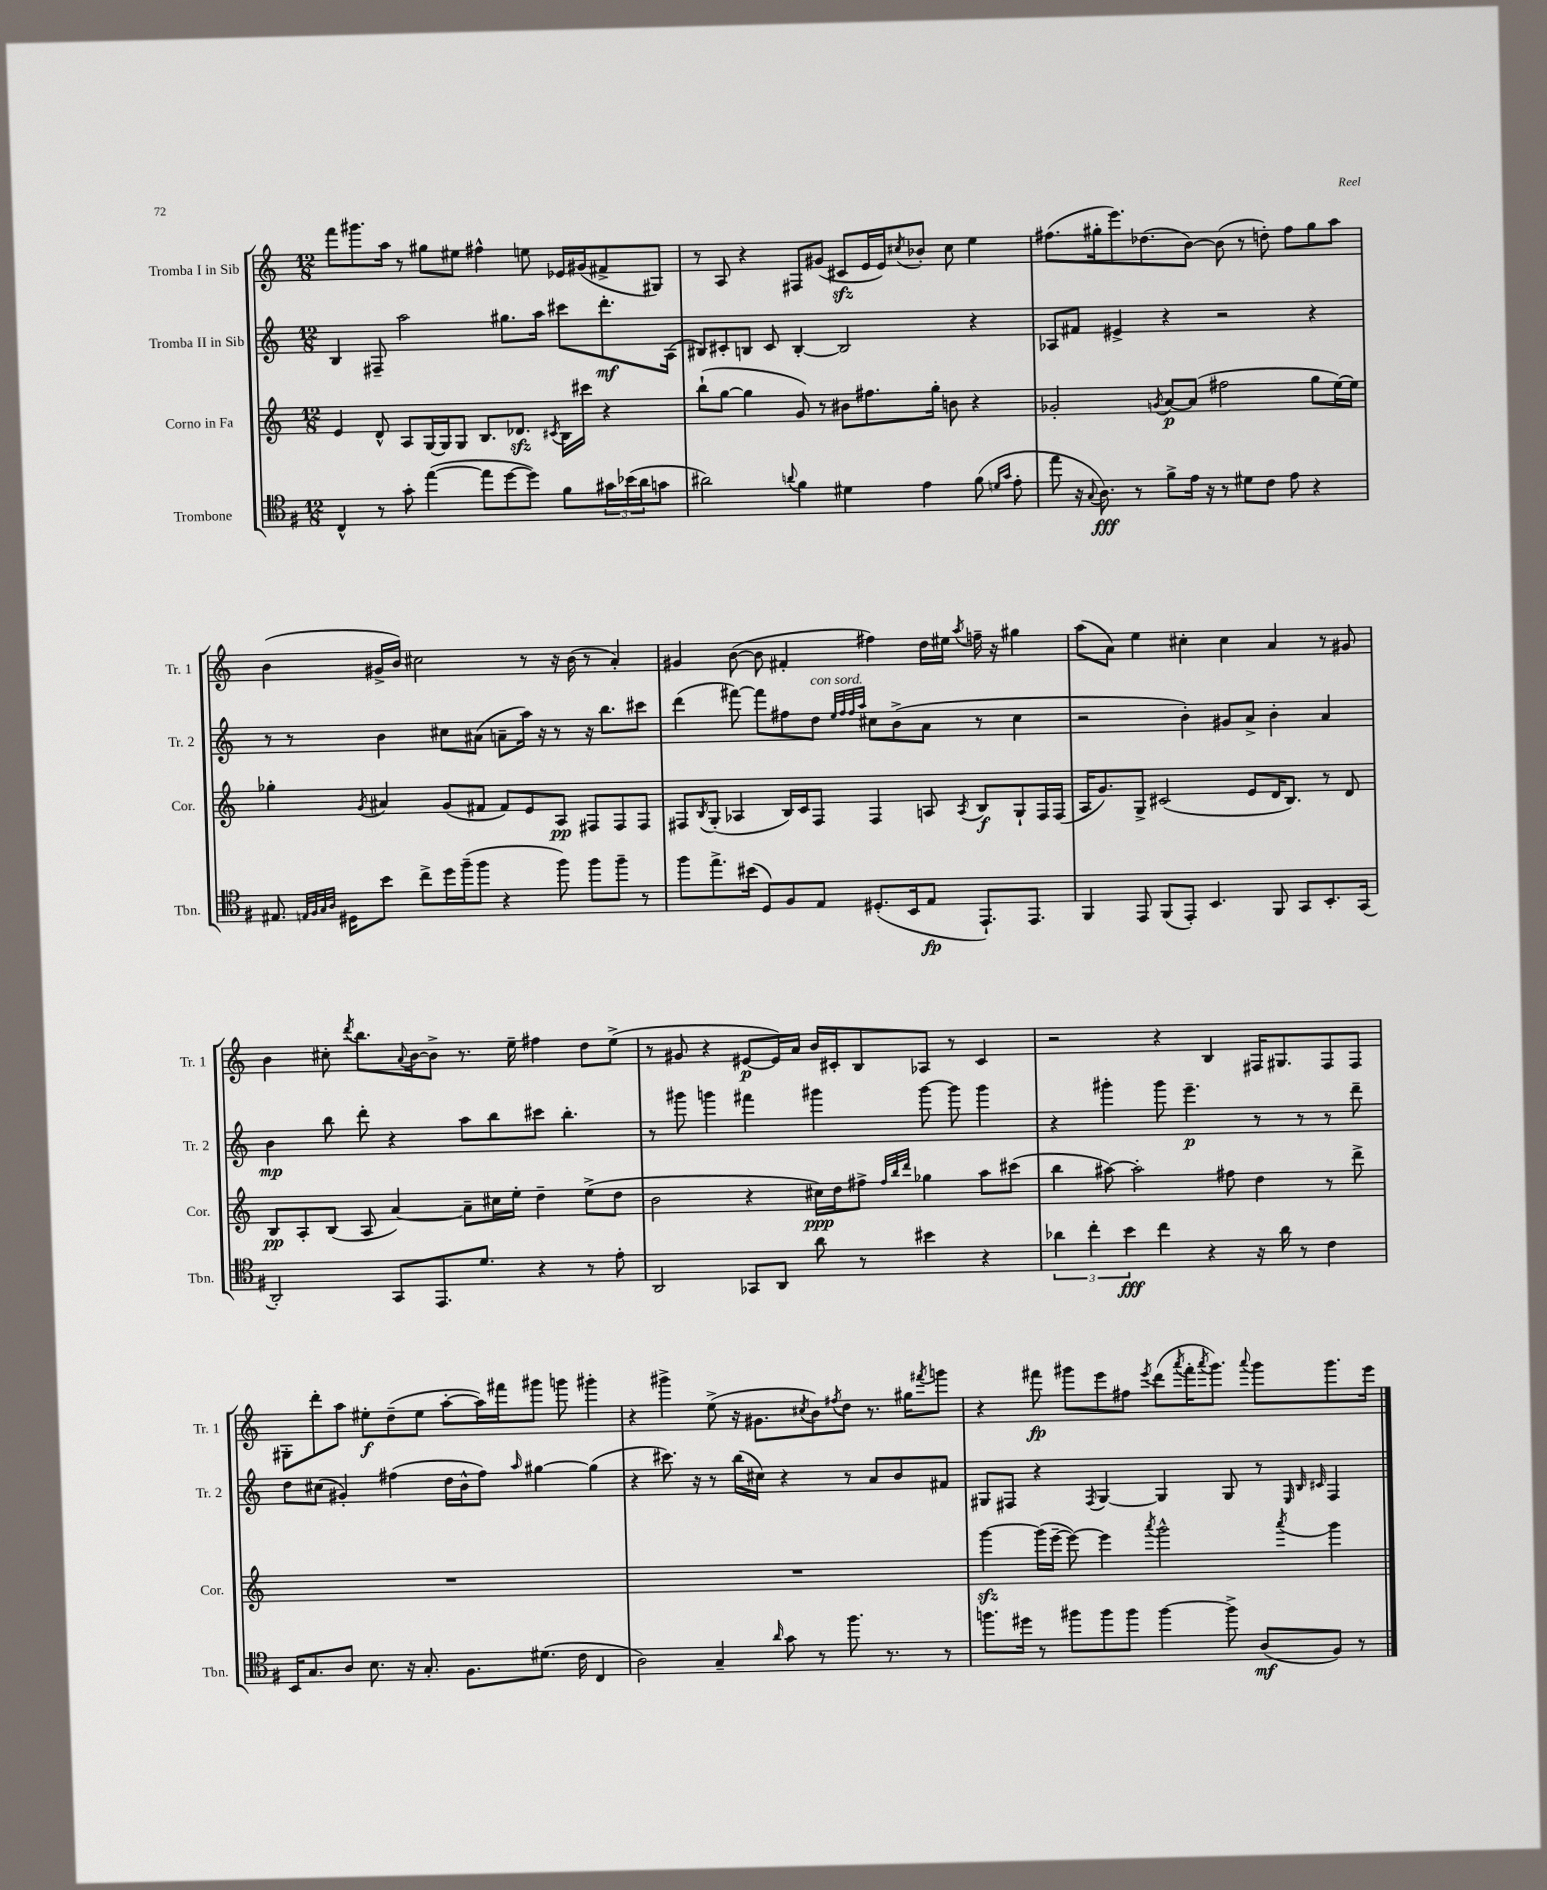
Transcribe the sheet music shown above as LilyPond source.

<<
\new StaffGroup <<
\new Staff = "s0" \with { instrumentName = "Tromba I in Sib" shortInstrumentName = "Tr. 1" } {
    \clef treble \key c \major \numericTimeSignature \time 12/8
    f'''8 gis'''8. a''16 r8 gis''8 eis''8 fis''4-^ e''8 ees'16 gis'16( fis'8-> gis8) |
    r8 a8 r4 fis8 gis'8( cis'8\sfz e'16 e'16) \acciaccatura { cis''8 } bes'8-. cis''8 e''4 |
    fis''8.( gis''16-. e'''8.) des''8.( b'8~) b'8( r8 d''8-.) fis''8 gis''8 a''8 |
    b'4( gis'16-> b'16) cis''2 r8 r16 b'16( r8 a'4-.) |
    gis'4 b'8~( b'8 fis'4-. fis''4) d''16 eis''16 \acciaccatura { a''8 } f''16-- r16 gis''4 |
    a''8( a'8) e''4 cis''4-. cis''4 a'4 r8 gis'8 |
    b'4 cis''8-. \acciaccatura { d'''8 } b''8. \appoggiatura { a'8 } b'16~ b'8-> r8. e''16-- fis''4 d''8 e''8->( |
    r8 gis'8 r4 eis'8~\p eis'16) a'16 b'16 cis'16-. b8 aes8 r8 cis'4 |
    r2 r4 b4 fis16 gis8. fis8 fis8 |
    gis8-. d'''8-. a''8 eis''8-.\f d''8--( eis''8 a''8~-. a''16) fis'''16 gis'''8 g'''8 gis'''4-. |
    r4 gis'''4-> e''8->( r16 gis'8. \acciaccatura { cis''8 } b'8) \acciaccatura { fis''8 } d''8 r8. gis''16 \acciaccatura { fis'''8 } g'''8 |
    r4 fis'''8\fp gis'''8 e'''8 fis''8 \acciaccatura { e'''8 } d'''8( \acciaccatura { a'''8 } fis'''16-. \acciaccatura { a'''8 } gis'''8.) \appoggiatura { a'''8 } gis'''8 gis'''8. e'''16 \bar "|." |
}
\new Staff = "s1" \with { instrumentName = "Tromba II in Sib" shortInstrumentName = "Tr. 2" } {
    \clef treble \key c \major \numericTimeSignature \time 12/8
    b4 fis8-- a''2 gis''8. a''16 cis'''8 d'''8.-.\mf a16( |
    bis8) cis'8-. b8 cis'8 b4~-. b2 r4 |
    aes8 fis'8 eis'4-> r4 r2 r4 |
    r8 r8 b'4 cis''8 ais'8( a'8-- a''16) r16 r8 r16 b''8. cis'''8 |
    d'''4( fis'''8~) fis'''8 fis''8 d''8^\markup { \italic "con sord." } \grace { e''32 fis''32 fis''32 a''32 } cis''8 b'8->( a'8 r8 cis''4 |
    r2 b'4-.) gis'8 a'8-> b'4-. a'4 |
    b'4\mp b''8 d'''8-. r4 a''8 b''8 cis'''8 b''4.-. |
    r8 gis'''8 g'''4 fis'''4 gis'''4 gis'''8~ gis'''8 gis'''4 |
    r4 gis'''4-. gis'''8 e'''4.--\p r8 r8 r8 d'''8-- |
    d''8 cis''8( gis'4-.) fis''4( d''16 b'16-^ fis''8) \grace { a''16 } gis''4~ gis''4( |
    r4 cis'''8.) r16 r8 b''16( cis''16) r4 r8 a'8 b'8 fis'8 |
    gis8 fis8 r4 \acciaccatura { fis8 } gis4~ gis4 gis8 r8 \grace { e32 b32 cis'32 } fis4 \bar "|." |
}
\new Staff = "s2" \with { instrumentName = "Corno in Fa" shortInstrumentName = "Cor." } {
    \clef treble \key c \major \numericTimeSignature \time 12/8
    e'4 d'8-^ a8 g16~ g16 g8 b8. des'8.\sfz \acciaccatura { cis'8 } b16 cis'''16 r4 |
    b''8-!( g''8~ g''4 g'8) r8 bis'8 fis''8. g''16-. b'8 r4 |
    ges'2-. \acciaccatura { g'8 } a'8~\p a'8( fis''2 g''8 e''16~) e''16 |
    ges''4-. \acciaccatura { g'8 } ais'4 g'8( fis'8 fis'8) e'8 a8\pp fis8 fis8 fis8 |
    fis8 \acciaccatura { b8 } g8-.( aes4 b16) c'16 fis8 fis4 a8 \acciaccatura { a8 } b8\f g8-! fis16 fis16( |
    a16 g'8.) g8-> cis'2( e'8 d'16 b8.) r8 d'8 |
    b8\pp a8-. b8( a8 a'4~) a'8-- cis''16 e''16-. d''4-- e''8->( d''8 |
    b'2 r4 cis''16\ppp) d''16 fis''8-> \grace { fis''32 b''32 d'''32 } ges''4 a''8 cis'''8( |
    b''4 ais''8~) ais''2-. fis''8 d''4 r8 d'''8-> |
    R1. |
    R1. |
    g'''4~\sfz g'''16( e'''16~-- e'''8~) e'''4 \acciaccatura { a'''8 } g'''2-^ \acciaccatura { a'''8 } g'''4 \bar "|." |
}
\new Staff = "s3" \with { instrumentName = "Trombone" shortInstrumentName = "Tbn." } {
    \clef tenor \key g \major \numericTimeSignature \time 12/8
    c4-^ r8 g'8-. e''4~( e''8 d''8~ d''8) fis'8 \tuplet 3/2 { gis'16 bes'16( a'16 } g'8 |
    ais'2) \appoggiatura { a'8 } fis'4 dis'4 e'4 fis'8( \grace { d'16 g'16 } e'8-. |
    e''8 r16 \appoggiatura { g8 } a8.\fff) r8 fis'8-> e'16 r16 r8 dis'8 c'8 e'8 r4 |
    eis8. \grace { e32 fis32 g32 a32 } dis16 b'8 c''8-> d''16 fis''16--( fis''8 r4 fis''8) fis''8 fis''8-- r8 |
    fis''8 e''8.-> bis'16( d8) fis8 e8 dis8.-.( b,16 e8\fp e,8.-!) e,8. |
    fis,4 e,8 fis,8( e,8-.) b,4. fis,8 g,8 b,8.-. g,16( |
    a,2-.) g,8 e,8. d'8. r4 r8 e'8-. |
    a,2 ges,8 a,8 a'8 r8 bis'4 r4 |
    \tuplet 3/2 { aes'4 c''4-. b'4\fff } c''4 r4 r16 aes'16 r8 c'4 |
    b,16 g8. a8 b8. r16 g8.-. fis8. dis'8.( c'16 c4 |
    a2) g4-- \grace { a'16 } g'8 r8 fis''8. r8. r8 |
    f''8. dis''16 r8 fis''8 fis''8 fis''8 fis''4~ fis''8-> a8\mf( fis8) r8 \bar "|." |
}
>>
>>
\layout { \context { \Score \remove "Bar_number_engraver" } }
